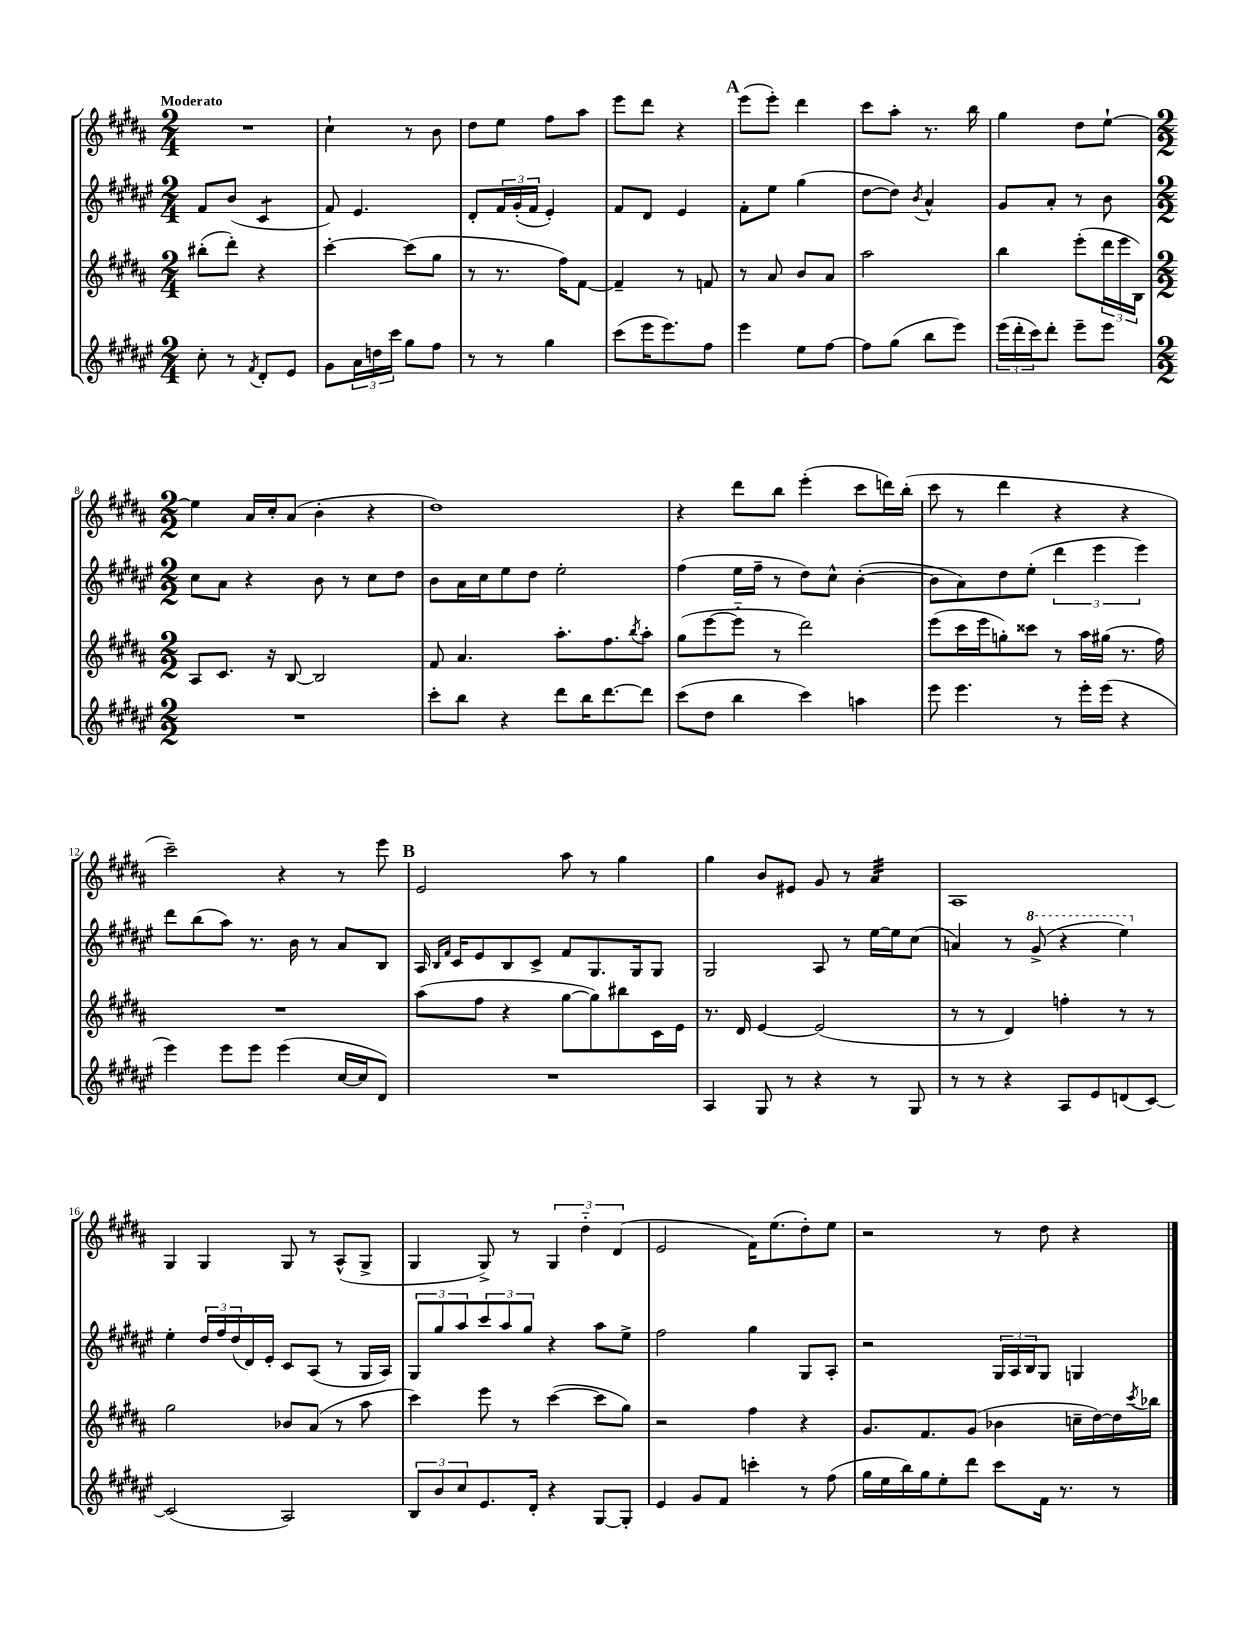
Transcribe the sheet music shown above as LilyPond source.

<<
\new StaffGroup <<
\new Staff = "s0" {
    \clef treble \key b \major \numericTimeSignature \time 2/4 \tempo "Moderato"
    R2 |
    cis''4-! r8 b'8 |
    dis''8 e''8 fis''8 ais''8 |
    e'''8 dis'''8 r4 |
    \mark \markup { \bold "A" } e'''8( e'''8-.) dis'''4 |
    cis'''8 ais''8-. r8. b''16 |
    gis''4 dis''8 e''8~-! |
    \numericTimeSignature \time 2/2 e''4 ais'16 cis''16-. ais'8( b'4-. r4 |
    dis''1) |
    r4 dis'''8 b''8 e'''4-.( cis'''8 d'''16) b''16-.( |
    cis'''8 r8 dis'''4 r4 r4 |
    cis'''2--) r4 r8 e'''8 |
    \mark \markup { \bold "B" } e'2 ais''8 r8 gis''4 |
    gis''4 b'8 eis'8 gis'8 r8 ais'4:32 |
    ais1 |
    gis4 gis4 gis8 r8 ais8-^( gis8-> |
    gis4 gis8->) r8 \tuplet 3/2 { gis4 dis''4-_ dis'4( } |
    e'2 fis'16) e''8.( dis''8-.) e''8 |
    r2 r8 dis''8 r4 \bar "|." |
}
\new Staff = "s1" {
    \clef treble \key fis \major \numericTimeSignature \time 2/4
    fis'8 b'8( cis'4:8 |
    fis'8) eis'4. |
    dis'8-. \tuplet 3/2 { fis'16 gis'16-.( fis'16 } eis'4-.) |
    fis'8 dis'8 eis'4 |
    \mark \markup { \bold "A" } fis'8-. eis''8 gis''4( |
    dis''8~ dis''8) \acciaccatura { b'8 } ais'4-^ |
    gis'8 ais'8-. r8 b'8 |
    \numericTimeSignature \time 2/2 cis''8 ais'8 r4 b'8 r8 cis''8 dis''8 |
    b'8 ais'16 cis''16 eis''8 dis''8 eis''2-. |
    fis''4( eis''16 fis''16-- r8 dis''8) cis''8-^ b'4~-.( |
    b'8 ais'8) dis''8 eis''8-.( \tuplet 3/2 { dis'''4 eis'''4 eis'''4) } |
    dis'''8 b''8( ais''8) r8. b'16 r8 ais'8 b8 |
    \mark \markup { \bold "B" } ais16 \grace { b16 fis'16 } cis'16 eis'8 b8 cis'8-> fis'8 gis8. gis16 gis8 |
    gis2 ais8 r8 eis''16~ eis''16 cis''8( |
    a'4) r8 \ottava #1 gis''8->( r4 eis'''4) \ottava #0 |
    eis''4-. \tuplet 3/2 { dis''16 fis''16 dis''16( } dis'16) eis'16-. cis'8 ais8( r8 gis16 ais16) |
    \tuplet 3/2 { gis8 gis''8 ais''8 } \tuplet 3/2 { cis'''8 ais''8 gis''8 } r4 ais''8 eis''8-> |
    fis''2 gis''4 gis8 ais8-. |
    r2 \tuplet 3/2 { gis16 ais16 b16 } gis8 g4 \bar "|." |
}
\new Staff = "s2" {
    \clef treble \key b \major \numericTimeSignature \time 2/4
    bis''8-.( dis'''8-.) r4 |
    cis'''4~-. cis'''8( gis''8 |
    r8 r8. fis''16) fis'8~ |
    fis'4-- r8 f'8 |
    \mark \markup { \bold "A" } r8 ais'8 b'8 ais'8 |
    ais''2 |
    b''4 e'''8-.( \tuplet 3/2 { dis'''16 e'''16 b16) } |
    \numericTimeSignature \time 2/2 ais8 cis'8. r16 b8~ b2 |
    fis'8 ais'4. ais''8.-. fis''8. \acciaccatura { b''8 } ais''8-. |
    gis''8( e'''8~ e'''8-_ r8 dis'''2) |
    e'''8( cis'''16 e'''16 g''8-.) cisis'''8 r8 ais''16 gis''16( r8. fis''16) |
    R1 |
    \mark \markup { \bold "B" } ais''8( fis''8 r4 gis''8~ gis''8) bis''8 cis'16 e'16 |
    r8. dis'16 e'4~ e'2( |
    r8 r8 dis'4) f''4-. r8 r8 |
    gis''2 bes'8 ais'8( r8 ais''8 |
    cis'''4) e'''8 r8 cis'''4~( cis'''8 gis''8) |
    r2 fis''4 r4 |
    gis'8. fis'8. gis'8( bes'4 c''16-- dis''16~) dis''16 \acciaccatura { cis'''8 } bes''16 \bar "|." |
}
\new Staff = "s3" {
    \clef treble \key fis \major \numericTimeSignature \time 2/4
    cis''8-. r8 \acciaccatura { fis'8 } dis'8-. eis'8 |
    gis'8 \tuplet 3/2 { ais'16 d''16 cis'''16 } gis''8 fis''8 |
    r8 r8 gis''4 |
    cis'''8( eis'''16 eis'''8.) fis''8 |
    \mark \markup { \bold "A" } eis'''4 eis''8 fis''8~ |
    fis''8 gis''8( b''8 eis'''8) |
    \tuplet 3/2 { eis'''16( dis'''16-. cis'''16) } dis'''8-. eis'''8-- eis'''8 |
    \numericTimeSignature \time 2/2 R1 |
    cis'''8-. b''8 r4 dis'''8 b''16 dis'''8.~ dis'''8 |
    cis'''8( dis''8 b''4 cis'''4) a''4 |
    eis'''8 eis'''4. r8 eis'''16-. eis'''16( r4 |
    eis'''4) eis'''8 eis'''8 eis'''4( cis''16~ cis''16 dis'8) |
    \mark \markup { \bold "B" } R1 |
    ais4 gis8 r8 r4 r8 gis8 |
    r8 r8 r4 ais8 eis'8 d'8( cis'8~) |
    cis'2( ais2) |
    \tuplet 3/2 { b8 b'8 cis''8 } eis'8. dis'16-. r4 gis8~ gis8-. |
    eis'4 gis'8 fis'8 c'''4-. r8 fis''8( |
    gis''16 eis''16 b''16) gis''16 eis''8-. dis'''8 cis'''8 fis'16 r8. r8 \bar "|." |
}
>>
>>
